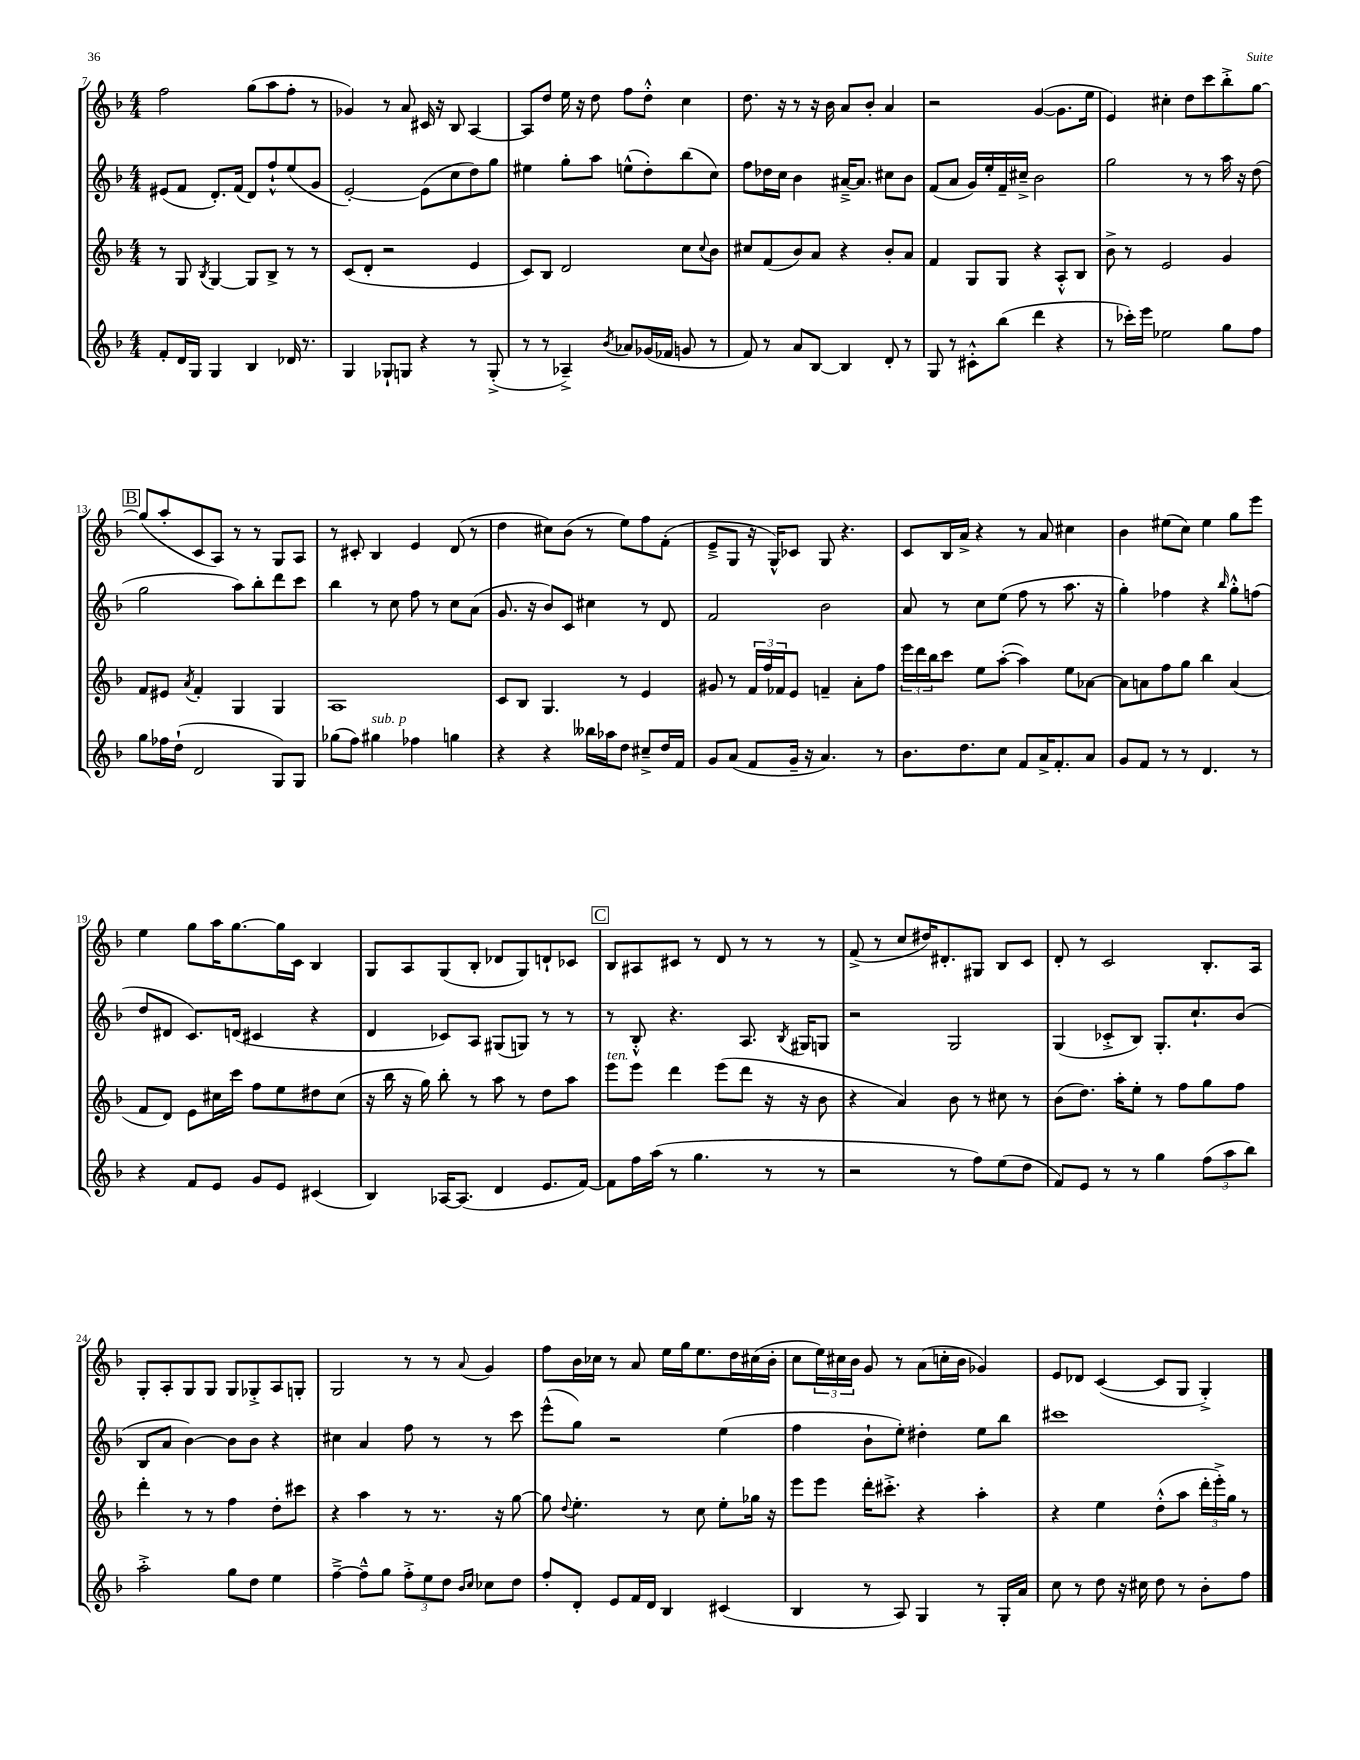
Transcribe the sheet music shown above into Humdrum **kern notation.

**kern	**kern	**kern	**kern
*part4	*part3	*part2	*part1
*staff4	*staff3	*staff2	*staff1
*clefG2	*clefG2	*clefG2	*clefG2
*k[b-]	*k[b-]	*k[b-]	*k[b-]
*M4/4	*M4/4	*M4/4	*M4/4
=7	=7	=7	=7
8f'/L	8r	(8e#X/L	2ff\
16d/L	8G/	8f/J	.
16G/JJ	.	.	.
.	8qB-/	.	.
4G/	[4G/	8.d'/L)	.
.	.	(16f/Jk	.
4B-/	8G/L]	8d/L)	(8gg\L
.	8B-^/J	8ff`^^/	8aa\
16d-X/	8r	(8ee/	8ff'\J
8.r	.	.	.
.	8r	8g/J	8r
=8	=8	=8	=8
4G/	(8c/L	[2e'/)	4g-X/)
.	8d'/J	.	.
8G-X`/L	2r	.	8r
8Gn/J	.	.	8a/
4r	.	(8e\L]	16c#X/
.	.	.	16r
.	.	8cc\	8B-/
8r	4e/	8dd\)	[4A/
(8G'^/	.	8gg\J	.
=9	=9	=9	=9
8r	8c/L)	4ee#X\	8A/L]
8r	8B-/J	.	8dd/J
4A-X~^/)	2d/	8gg'\L	16ee\
.	.	.	16r
.	.	8aa\J	8dd\
8qb-/	.	.	.
8a-X/L	.	(8een^^\L	8ff\L
(16g-X/L	.	8dd'\)	8dd'^^\J
16f-X/JJ	.	.	.
8gn/	8cc\L	(8bb-\	4cc\
.	8qqcc/	.	.
8r	8b-\J	8cc\J)	.
=10	=10	=10	=10
8f/)	8cc#X/L	8ff\L	8.dd\
8r	(8f/	16dd-X\L	.
.	.	16cc\JJ	16r
8a/L	8b-/)	4b-\	8r
[8B-/J	8a/J	.	16r
.	.	.	16b-\
4B-/]	4r	[16a#X~^/KL	8a/L
.	.	8.a#/J]	.
.	.	.	8b-'/J
8d'/	8b-'/L	8cc#X\L	4a/
8r	8a/J	8b-\J	.
=11	=11	=11	=11
8G/	4f/	(8f/L	2r
8r	.	8a/J	.
8c#X'^^\L	8G/L	16g/LL)	.
.	.	16ee'/	.
(8bb-\J	8G/J	16f~/	.
.	.	16cc#X~^/JJ	.
4ddd\	4r	2b-\	([4g/
4r	8A'^^/L	.	8.g\L]
.	8B-/J	.	.
.	.	.	16ee\Jk
=12	=12	=12	=12
8r	8b-^\	2gg\	4e/)
16ccc-X'\LL)	8r	.	.
16eee\JJ	.	.	.
2ee-X\	2e/	.	4cc#X'\
.	.	8r	8dd\L
.	.	8r	8ccc\
8gg\L	4g/	16aa\	8bb-'^\
.	.	16r	.
8ff\J	.	(8dd\	[8gg\J
!!LO:LB:g=z
!!LO:REH:place=s1:t=B
=13	=13	=13	=13
8gg\L	8f/L	2gg\	(8gg/L]
16ff-X\L	8e#X/J	.	8aa'/
(16dd`\JJ	.	.	.
.	8qa/	.	.
2d/	4f'/	.	8c/
.	.	.	8A/J)
.	4G/	8aa\L)	8r
.	.	8bb-'\	8r
8G/L)	4G/	8ddd\	8G/L
8G/J	.	8ccc\J	8A/J
=14	=14	=14	=14
(8gg-X\L	1A	4bb-\	8r
8ff\J)	.	.	8c#X'/
!LO:TX:a:i:t=sub. p	!	!	!
4gg#X\	.	8r	4B-/
.	.	8cc\	.
4ff-X\	.	8ff\	4e/
.	.	8r	.
4ggn\	.	8cc\L	(8d/
.	.	(8a\J	8r
=15	=15	=15	=15
4r	8c/L	8.g/	4dd\
.	8B-/J	.	.
.	.	16r	.
4r	4.G/	8b-/L)	8cc#X\L)
.	.	8c/J	(8b-\J
16bb--X\LL	.	4cc#X\	8r
16aa-X\J	.	.	.
8dd\J	8r	.	8ee\L)
8cc#X~^/L	4e/	8r	8ff\
16dd/L	.	8d/	(8f'\J
16f/JJ	.	.	.
=16	=16	=16	=16
8g/L	8g#X/	2f/	8e~^/L
(8a/J	8r	.	8G/J
8f/L	24f/LL	.	16r
.	24ff/	.	.
.	.	.	16G^^/KL)
.	24f-X/J	.	.
16g~/Jk	8e/J	.	8c-X/J
16r	.	.	.
4.a/)	4fn~/	2b-\	8G/
.	.	.	4.r
.	8a'\L	.	.
8r	8ff\J	.	.
=17	=17	=17	=17
8.b-\L	24eee\LL	8a/	8c/L
.	24ddd\	.	.
.	24bb-\J	.	.
.	8ccc\J	8r	16B-/L
8.dd\	.	.	16a^/JJ
.	8ee\L	8cc\L	4r
8cc\J	([8aa'\J	(8ee\J	.
8f/L	4aa\])	8ff\	8r
16a^/K	.	8r	8a/
8.f'/	.	.	.
.	8ee\L	8.aa\	4cc#X\
8a/J	[8a-X\J	.	.
.	.	16r	.
=18	=18	=18	=18
8g/L	8a-\L]	4gg'\)	4b-\
8f/J	8an\	.	.
8r	8ff\	4ff-X\	(8ee#X\L
8r	8gg\J	.	8cc\J)
4.d/	4bb-\	4r	4ee#\
.	.	16qqbb-/	.
.	(4a/	8gg'^^\L	8gg\L
8r	.	(8ffn\J	8eee\J
!!LO:LB:g=z
=19	=19	=19	=19
4r	8f/L	8dd/L	4ee\
.	8d/J)	8d#X/J	.
8f/L	8e\L	8.c/L)	8gg\L
8e/J	16cc#X\L	.	16aa\K
.	16ccc\JJ	(16dn/Jk	[8.gg\
8g/L	8ff\L	4c#X/	.
8e/J	8ee\	.	16gg\L]
.	.	.	16c\JJ
(4c#X/	8dd#X\	4r	4B-/
.	(8cc#\J	.	.
=20	=20	=20	=20
4B-/)	16r	4d/	8G/L
.	16bb-\	.	.
.	16r	.	8A/
.	16gg\)	.	.
[16A-X/KL	8bb-'\	8c-X/L)	(8G/
(8.A-/J]	.	.	.
.	8r	8A/J	8B-'/J
4d/	8aa\	(8G#X/L	8d-X/L
.	8r	8Gn/J)	8G/)
8.e/L	8dd\L	8r	8dn`/
.	8aa\J	8r	8c-X/J
[16f/Jk)	.	.	.
!!LO:REH:place=s1:t=C
=21	=21	=21	=21
!	!LO:TX:a:i:t=ten.	!	!
8f\L]	8eee\L	8r	8B-/L
16ff\L	8eee\J	8B-'^^/	8A#X/
(16aa\JJ	.	.	.
8r	4ddd\	4.r	8c#X/J
4.gg\	.	.	8r
.	(8eee\L	.	8d/
.	8ddd\J	8.A/	8r
8r	16r	.	8r
.	.	8qB-/	.
.	16r	16G#X/KL	.
8r	8b-\	8Gn/J	8r
=22	=22	=22	=22
2r	4r	2r	(8f^/
.	.	.	8r
.	4a/)	.	8cc/L
.	.	.	16dd#X/K)
.	.	.	8.d#X'/
8r	8b-\	2G/	.
8ff\L)	8r	.	8G#X/J
(8ee\	8cc#X\	.	8B-/L
8dd\J	8r	.	8c/J
=23	=23	=23	=23
8f/L)	(8b-\L	(4G/	8d'/
8e/J	8.dd\J)	.	8r
8r	.	8c-X'^/L	2c/
.	16aa'\KL	.	.
8r	8ee'\J	8B-/J)	.
4gg\	8r	8.G'/L	.
.	8ff\L	.	.
.	.	8.cc`/	.
(12ff\L	8gg\	.	8.B-'/L
12aa\	.	.	.
.	8ff\J	(8b-/J	.
12bb-\J)	.	.	.
.	.	.	16A/Jk
!!LO:LB:g=z
=24	=24	=24	=24
2aa'^\	4ddd'\	8B-/L	8G'/L
.	.	8a/J	8A'/
.	8r	[4b-\)	8G/
.	8r	.	8G/J
8gg\L	4ff\	8b-\L]	8G/L
8dd\J	.	8b-\J	8G-X'^/
4ee\	8dd'\L	4r	8A/
.	8ccc#X\J	.	8Gn'/J
=25	=25	=25	=25
[4ff~^\	4r	4cc#X\	2G/
8ff~^^\L]	4aa\	4a/	.
8gg\J	.	.	.
12ff'^\L	8r	8ff\	8r
12ee\	.	.	.
.	8.r	8r	8r
12dd\J	.	.	.
16qqb-/LL	.	.	.
16qqcc/JJ	.	.	8qqa/
8cc-X\L	.	8r	4g/
.	16r	.	.
8dd\J	[8gg\	8ccc\	.
=26	=26	=26	=26
8ff'/L	8gg\]	(8eee^^\L	8ff\L
.	8qqdd/	.	.
8d'/J	4.ee'\	8gg\J)	16b-\L
.	.	.	16cc-X\JJ
8e/L	.	2r	8r
16f/L	.	.	8a/
16d/JJ	.	.	.
4B-/	8r	.	16ee\LL
.	.	.	16gg\J
.	8cc\	.	8.ee\
(4c#X/	8ee'\L	(4ee\	.
.	.	.	16dd\L
.	16gg-X\Jk	.	(16cc#X\
.	16r	.	16b-'\JJ
=27	=27	=27	=27
4B-/	8eee\L	4ff\	8cc\L
.	8eee\J	.	24ee\L)
.	.	.	24cc#X\
.	.	.	24b-\JJ
8r	16ddd'\KL	8b-`\L	8g/
.	8.ccc#X'^\J	.	.
8A/)	.	8ee'\J)	8r
4G/	4r	4dd#X'\	(8a\L
.	.	.	16ccn'\L
.	.	.	16b-\JJ
8r	4aa'\	8ee\L	4g-X/)
16G'/LL	.	8bb-\J	.
16a/JJ	.	.	.
=28	=28	=28	=28
8cc\	4r	1ccc#X	8e/L
8r	.	.	8d-X/J
8dd\	4ee\	.	([4c/
16r	.	.	.
16cc#X\	.	.	.
8dd\	(8dd'^^\L	.	8c/L]
8r	8aa\J	.	8G/J
8b-'\L	24ddd'\LL	.	4G'^/)
.	24eee'^\)	.	.
.	24gg\JJ	.	.
8ff\J	8r	.	.
==	==	==	==
*-	*-	*-	*-
